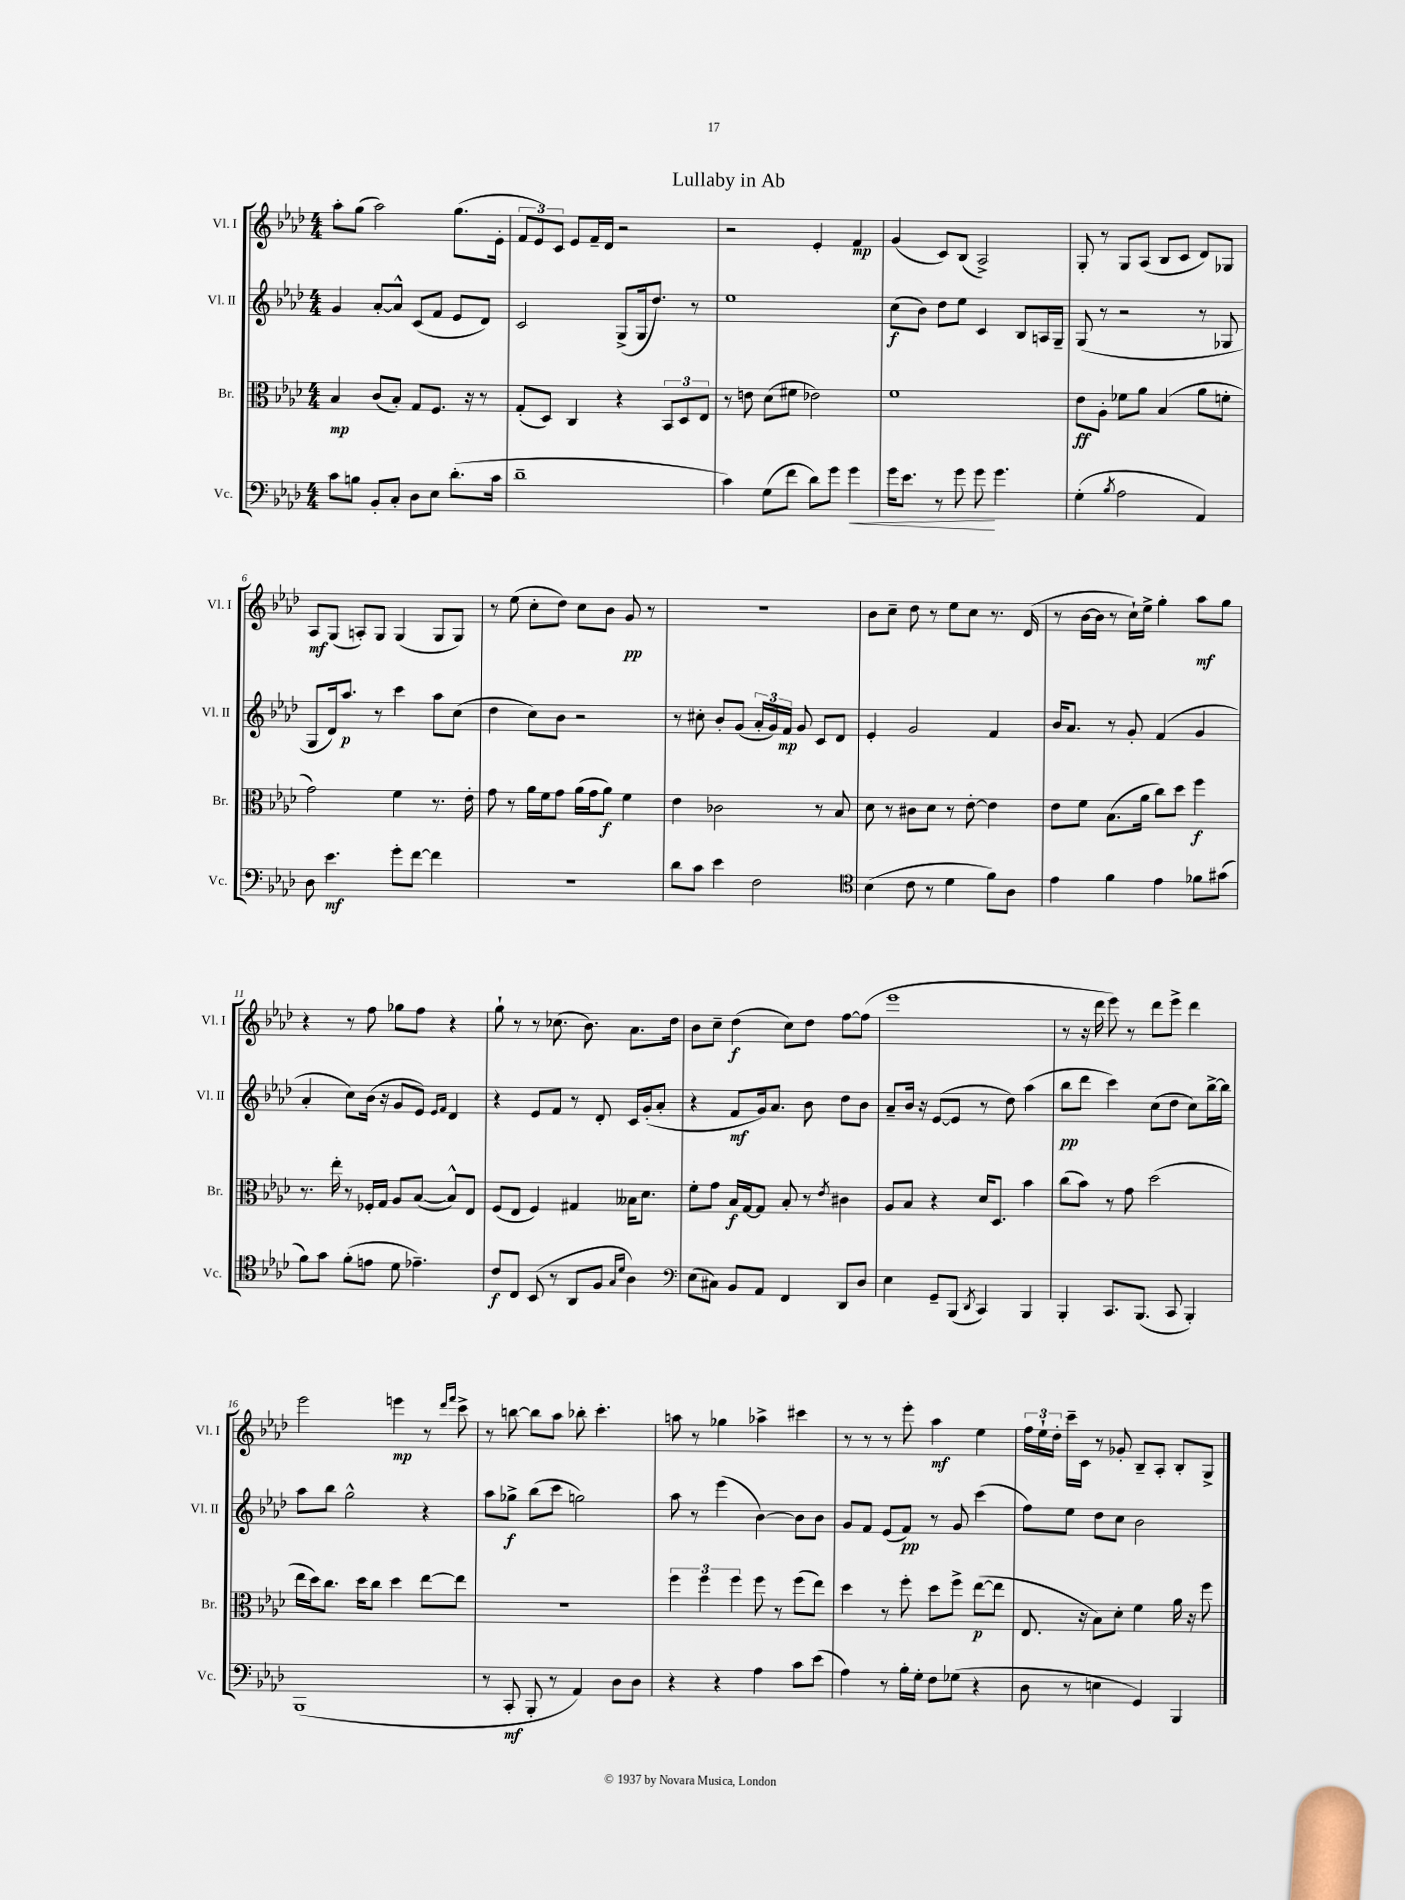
\header { title = "Lullaby in Ab" }
<<
\new StaffGroup <<
\new Staff = "s0" \with { instrumentName = "Vl. I" shortInstrumentName = "Vl. I" } {
    \clef treble \key aes \major \numericTimeSignature \time 4/4
    \autoBeamOff aes''8[-. g''8]( aes''2) g''8.[( ees'16]-. |
    \tuplet 3/2 { f'8[ ees'8) c'8] } ees'8[ f'16-- des'16] r2 |
    r2 ees'4-. f'4\mp |
    g'4( c'8[) bes8]( aes2->) |
    g8-. r8 g8[ aes8]( bes8[ c'8] des'8[) ges8] |
    aes8[\mf g8]( a8[-.) g8] g4( g8[ g8]) |
    r8 ees''8( c''8[-. des''8]) c''8[ bes'8] g'8\pp r8 |
    R1 |
    bes'8[ c''8]-- des''8 r8 ees''8[ c''8] r8. des'16( |
    r8 bes'16[~ bes'16] r8 c''16[-!) ees''16]-> g''4-. aes''8[\mf g''8] |
    r4 r8 f''8 ges''8[ f''8] r4 |
    g''8-! r8 r8 ces''8.( bes'8.) aes'8.[ des''16] |
    bes'8[ c''8]-- des''4\f( c''8[) des''8] f''8[~ f''8]( |
    ees'''1 |
    r8 r16 des'''16 ees'''8) r8 des'''8[ ees'''8]-> des'''4 |
    ees'''2 e'''4\mp r8 \grace { des'''16[ f'''16] } c'''8-> |
    r8 b''8~ b''8[ aes''8] bes''8-. c'''4.-. |
    a''8 r8 ges''4 aes''4-> cis'''4 |
    r8 r8 r8 ees'''8-. aes''4\mf ees''4 |
    \tuplet 3/2 { f''16[ ees''16-! des''16]-. } c'''16[-- c'16] r8 ges'8-. bes8[-- aes8]-. bes8[-. g8]-> \bar "|." |
}
\new Staff = "s1" \with { instrumentName = "Vl. II" shortInstrumentName = "Vl. II" } {
    \clef treble \key aes \major \numericTimeSignature \time 4/4
    \autoBeamOff g'4 aes'8[~-. aes'8]-^ c'8[( f'8] ees'8[ des'8]) |
    c'2 g8[->( g16 des''8.]) r8 |
    ees''1 |
    c''8[\f( bes'8]) des''8[ ees''8] c'4 bes8[ a16 g16]-- |
    g8( r8 r2 r8 ges8 |
    g8[ des'16) aes''8.]\p r8 c'''4 aes''8[ c''8]( |
    des''4 c''8[) bes'8] r2 |
    r8 cis''8-. bes'8[-. g'8]( \tuplet 3/2 { aes'16[-. g'16) f'16]\mp } g'8 c'8[ des'8] |
    ees'4-. g'2 f'4 |
    bes'16[ aes'8.] r8 g'8-. f'4( g'4 |
    aes'4-. c''8[) bes'16]( r16 g'8[ ees'8]) \grace { ees'16[ f'16] } des'4 |
    r4 ees'8[ f'8] r8 des'8-. c'16[ g'16-.( aes'8]-. |
    r4 f'8[\mf g'16) aes'8.] bes'8 des''8[ bes'8] |
    aes'8[-- bes'16] r16 ees'8[~( ees'8] r8 des''8) aes''4( |
    bes''8[\pp des'''8] c'''4) c''8[( des''8] c''8[) bes''16~-> bes''16] |
    aes''8[ bes''8] g''2-^ r4 |
    aes''8[ ges''8]->\f bes''8[( c'''8] g''2) |
    aes''8 r8 ees'''4( bes'4~) bes'8[ bes'8] |
    g'8[ f'8] ees'8[( f'8]\pp) r8 g'8 c'''4( |
    f''8[) ees''8] des''8[ c''8] bes'2 \bar "|." |
}
\new Staff = "s2" \with { instrumentName = "Br." shortInstrumentName = "Br." } {
    \clef alto \key aes \major \numericTimeSignature \time 4/4
    \autoBeamOff bes4\mp c'8[( bes8]-.) g8[ f8.] r16 r8 |
    g8[-.( des8]) c4 r4 \tuplet 3/2 { bes,8[ des8 ees8] } |
    r8 e'8 des'8[( fis'8] ees'2) |
    f'1 |
    ees'8[\ff aes8]-. fes'8[ aes'8] bes4( aes'8[ f'8]-. |
    g'2) f'4 r8. ees'16-. |
    g'8 r8 aes'16[ f'16 g'8] aes'16[( g'16 aes'8]\f) f'4 |
    ees'4 ces'2 r8 bes8 |
    des'8 r8 cis'8[ des'8] r8 ees'8~-. ees'4 |
    ees'8[ f'8] bes8.[( aes'16] c''8[) des''8] f''4\f |
    r8. ees''16-. r8 fes16[-. g16] aes8[ bes8]~( bes8[-^) ees8] |
    f8[( ees8] f4) gis4 beses16[ des'8.] |
    f'8[-. g'8] bes16[\f g16~ g8] bes8-. r8 \acciaccatura { ees'8 } cis'4 |
    aes8[ bes8] r4 des'16[ des8.] bes'4 |
    c''8[( bes'8]) r8 g'8 des''2( |
    ees''16[ des''16) c''8.] des''16[ c''8] des''4 ees''8[~ ees''8] |
    R1 |
    \tuplet 3/2 { f''4 f''4 f''4 } f''8 r8 f''8[( ees''8]) |
    des''4 r8 f''8-. des''8[ f''8]-> ees''8[~\p( ees''8] |
    ees8. r16 bes8[) des'8]-. f'4 aes'16 r16 f''8 \bar "|." |
}
\new Staff = "s3" \with { instrumentName = "Vc." shortInstrumentName = "Vc." } {
    \clef bass \key aes \major \numericTimeSignature \time 4/4
    \autoBeamOff c'8[ b8] bes,8[-. c8]-. des8[ ees8] des'8.[-.( c'16] |
    des'1-- |
    c'4) g8[( f'8] des'8[) g'8] g'4\< |
    g'16[ ees'8.] r8 g'8 g'8\! g'4. |
    g4-.( \acciaccatura { bes8 } aes2 aes,4) |
    des8 ees'4.\mf g'8[-. f'8]~ f'4 |
    R1 |
    des'8[ c'8] ees'4 f2 |
    \clef tenor bes4( c'8 r8 des'4 f'8[) aes8] |
    ees'4 f'4 ees'4 fes'8[ gis'8]( |
    f'8[) g'8] f'8[-.( e'8] des'8 ees'4.--) |
    c'8[\f c8] bes,8( r8 aes,8[ f8] \grace { g16[ des'16] } aes4) |
    \clef bass ees8[( cis8]) bes,8[ aes,8] f,4 des,8[ des8] |
    ees4 g,8[-- bes,,8]( \acciaccatura { des,8 } c,4) bes,,4 |
    bes,,4-. c,8.[ bes,,8.]( c,8 bes,,4-.) |
    bes,,1( |
    r8 c,8-.\mf bes,,8-. r8 aes,4) des8[ des8] |
    r4 r4 aes4 c'8[ ees'8]( |
    aes4) r8 bes16[-. g16]-. f8[ ges8]( r4 |
    des8 r8 e4 g,4) bes,,4 \bar "|." |
}
>>
>>
